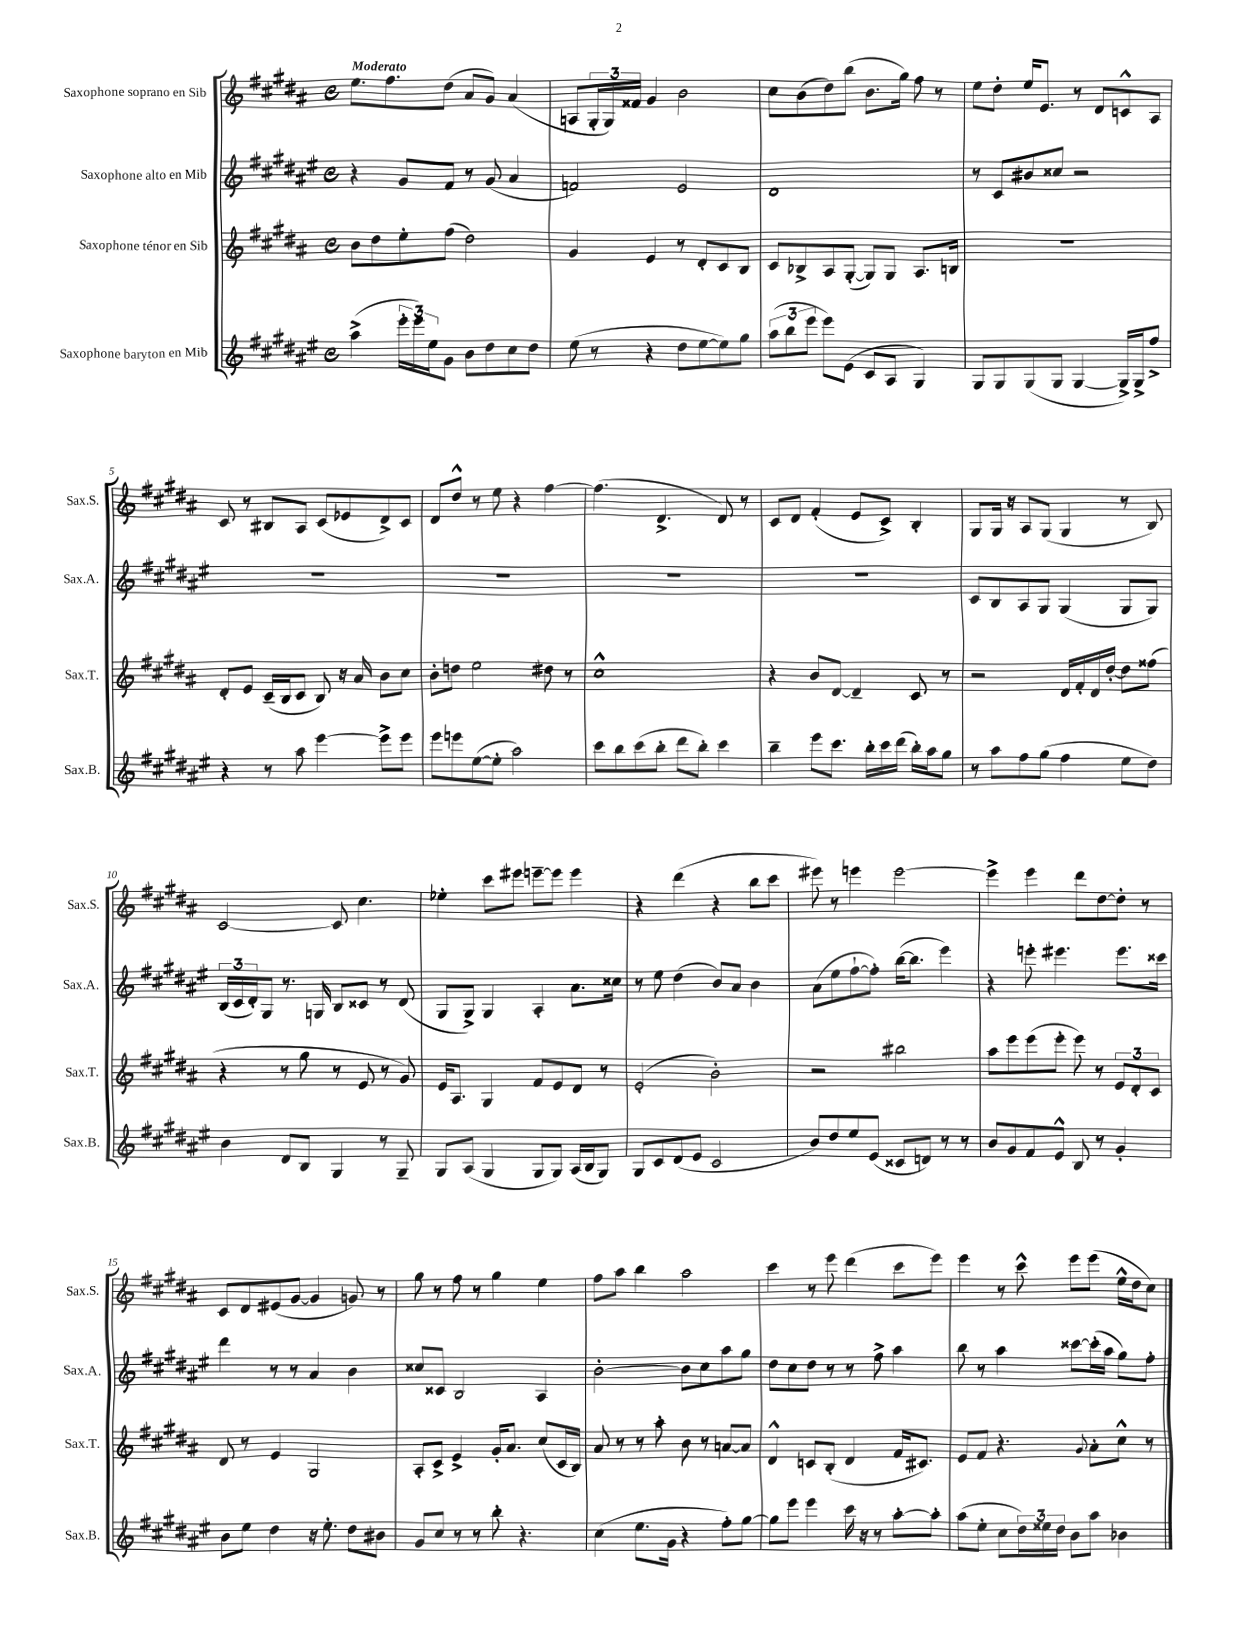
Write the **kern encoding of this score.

**kern	**kern	**kern	**kern
*staff4	*staff3	*staff2	*staff1
*clefG2	*clefG2	*clefG2	*clefG2
*k[f#c#g#d#a#e#]	*k[f#c#g#d#a#]	*k[f#c#g#d#a#e#]	*k[f#c#g#d#a#]
*M4/4	*M4/4	*M4/4	*M4/4
*met(c)	*met(c)	*met(c)	*met(c)
(4aa#^	8b	4r	8.ee
.	8dd#	.	.
.	.	.	8.ff#
24eee#'	8ee'	8g#	.
24eee#)	.	.	.
24ee#	.	.	.
8g#	(8ff#	8f#	(8dd#
8b	2dd#)	8r	8a#
8dd#	.	(8g#	8g#)
8cc#	.	4a#	(4a#
8dd#	.	.	.
=	=	=	=
(8ee#	4g#	2f)	8A
8r	.	.	24G#'
.	.	.	24G#)
.	.	.	24f##
4r	4e	.	4g#
8dd#	8r	2e#	2b
[8ee#	8d#'	.	.
8ee#])	8c#	.	.
8gg#	8B	.	.
=	=	=	=
(12aa#	8c#	1d#	8cc#
12bb	.	.	.
.	8B-^	.	(8b
12eee#	.	.	.
8eee#)	8A#	.	8dd#)
(8e#	([8G#'	.	(8bb
8c#	8G#])	.	8.b
8A#	8G#	.	.
.	.	.	16gg#)
4G#)	8.A#	.	8ff#
.	.	.	8r
.	16B	.	.
=	=	=	=
8G#	1r	8r	8ee
8G#	.	8c#	8dd#'
(8G#	.	8b#	16ee
.	.	.	8.e
8G#	.	8cc##	.
[4G#	.	2r	8r
.	.	.	8d#
16G#^])	.	.	8c^^
16G#^	.	.	.
8ff#^	.	.	8A#
=	=	=	=
4r	8d#'	1r	8c#
.	8e	.	8r
8r	(16c#~	.	8B#
.	16B	.	.
8aa#	8c#	.	8A#
[4eee#	8B)	.	(8c#
.	16r	.	8e-
.	16a#	.	.
8eee#^]	8b	.	8d#^)
8eee#	8cc#	.	8c#
=	=	=	=
8eee#	8b'	1r	8d#
8eee	8dd	.	8dd#^^
([8ee#	2ee	.	8r
8ee#']	.	.	8ee
2aa#)	.	.	4r
.	8dd#	.	[4ff#
.	8r	.	.
=	=	=	=
8ccc#	1cc#^^	1r	(4.ff#]
8bb	.	.	.
(8ccc#	.	.	.
8bb'	.	.	4.d#^
8ddd#	.	.	.
8bb')	.	.	.
4ccc#	.	.	8d#)
.	.	.	8r
=	=	=	=
4bb~	4r	1r	8c#
.	.	.	8d#
8eee#	8b	.	(4f#'
8.ccc#	[8d#	.	.
.	4d#~]	.	8e
16bb'	.	.	.
16ccc#	.	.	8c#^)
(16ddd#	.	.	.
16bb')	8c#	.	4B'
16aa#	.	.	.
8gg#	8r	.	.
=	=	=	=
8r	2r	8c#	8G#
8aa#	.	8B	16G#
.	.	.	16r
8ff#	.	8A#	8A#
(8gg#	.	8G#	(8G#
4ff#	16d#	(4G#	4G#
.	16f#'	.	.
.	16d#	.	.
.	[16dd#'	.	.
8ee#	8dd#]	8G#	8r
8dd#)	(8ff##	8G#)	8B)
=	=	=	=
4b	4r	(24B	[2c#
.	.	24c#	.
.	.	24d#')	.
.	.	8G#	.
8d#	8r	8.r	.
8B	8gg#	.	.
.	.	16G	.
4G#	8r	8B	8c#]
.	8e	8c##	4.cc#
8r	8r	8r	.
8G#~	8g#)	(8d#	.
=	=	=	=
8G#	16e	8G#	4ee-'
.	8.A#	.	.
(8A#	.	8G#^)	.
4G#	4G#	4G#	8ccc#
.	.	.	8eee#
8G#	8f#	4A#'	[8eee~
8G#)	8e	.	8eee]
(16A#	8d#	8.a#	4eee
16B	.	.	.
8G#)	8r	.	.
.	.	16cc##	.
=	=	=	=
8G#	(2e'	8r	4r
8c#	.	8ee#	.
(8d#	.	(4dd#	(4ddd#
8e#	.	.	.
2c#	2b')	8b)	4r
.	.	8a#	.
.	.	4b	8bb
.	.	.	8ccc#
=	=	=	=
8b)	2r	(8a#	8eee#)
8dd#	.	8ee#	8r
8ee#	.	[8ff#`	4eee
(8e#	.	8ff#'])	.
8c##	2bb#	([16bb	[2eee
.	.	8.bb]	.
8d)	.	.	.
8r	.	4eee#)	.
8r	.	.	.
=	=	=	=
8b	8aa#	4r	4eee^]
8g#	8eee	.	.
8f#	(8eee	8eee'	4eee
8e#^^	8eee'	4.eee#	.
8B	8eee)	.	8ddd#
8r	8r	.	[8dd#
4g#'	12e	8.eee#	8dd#']
.	12d#'	.	.
.	.	.	8r
.	12c#	.	.
.	.	16ccc##	.
=	=	=	=
8b	8d#	4ddd#	8c#
8ee#	8r	.	8d#
4dd#	4e	8r	(8e#
.	.	8r	[8g#
16r	2G#	4a#	4g#]
8.ee#'	.	.	.
8dd#	.	4b	8g)
8b#	.	.	8r
=	=	=	=
8g#	8A#'	8cc##	8gg#
8cc#	8c#^	8c##	8r
8r	4e^	2B	8ff#
8r	.	.	8r
8bb'	16g#'	.	4gg#
.	8.a#	.	.
4.r	.	.	.
.	(8cc#	4A#	4ee
.	16c#	.	.
.	16B)	.	.
=	=	=	=
(4cc#	8a#	[2b'	8ff#
.	8r	.	8aa#
8.ee#	8r	.	4bb
.	8aa#'	.	.
16g#	.	.	.
4r	8b	8b]	2aa#
.	8r	8cc#	.
8ff#')	[8a	8aa#	.
[8gg#	8a]	8gg#	.
=	=	=	=
8gg#]	4d#^^	8dd#	4ccc#
8eee#	.	8cc#	.
4eee#	8c	8dd#	8r
.	(8B'	8r	8eee
16ccc#	4d#	8r	(4ddd#
16r	.	.	.
8r	.	8ff#^	.
[8aa#'	16f#	4aa#	8ccc#
.	8.c#)	.	.
8aa#']	.	.	8eee)
=	=	=	=
(8aa#	8e	8bb	4eee
8ee#'	8f#	8r	.
8cc#	4.r	4aa#	8r
24dd#)	.	.	8ccc#^^
24ee##	.	.	.
24dd#	.	.	.
8b	.	[8ccc##	8eee
.	8qqg#	.	.
8aa#	8a#'	(16ccc##']	(8eee
.	.	16aa#	.
4b-	8cc#^^	8gg#)	16ee^^
.	.	.	16dd#
.	8r	8ff#'	8cc#)
==	==	==	==
*-	*-	*-	*-
